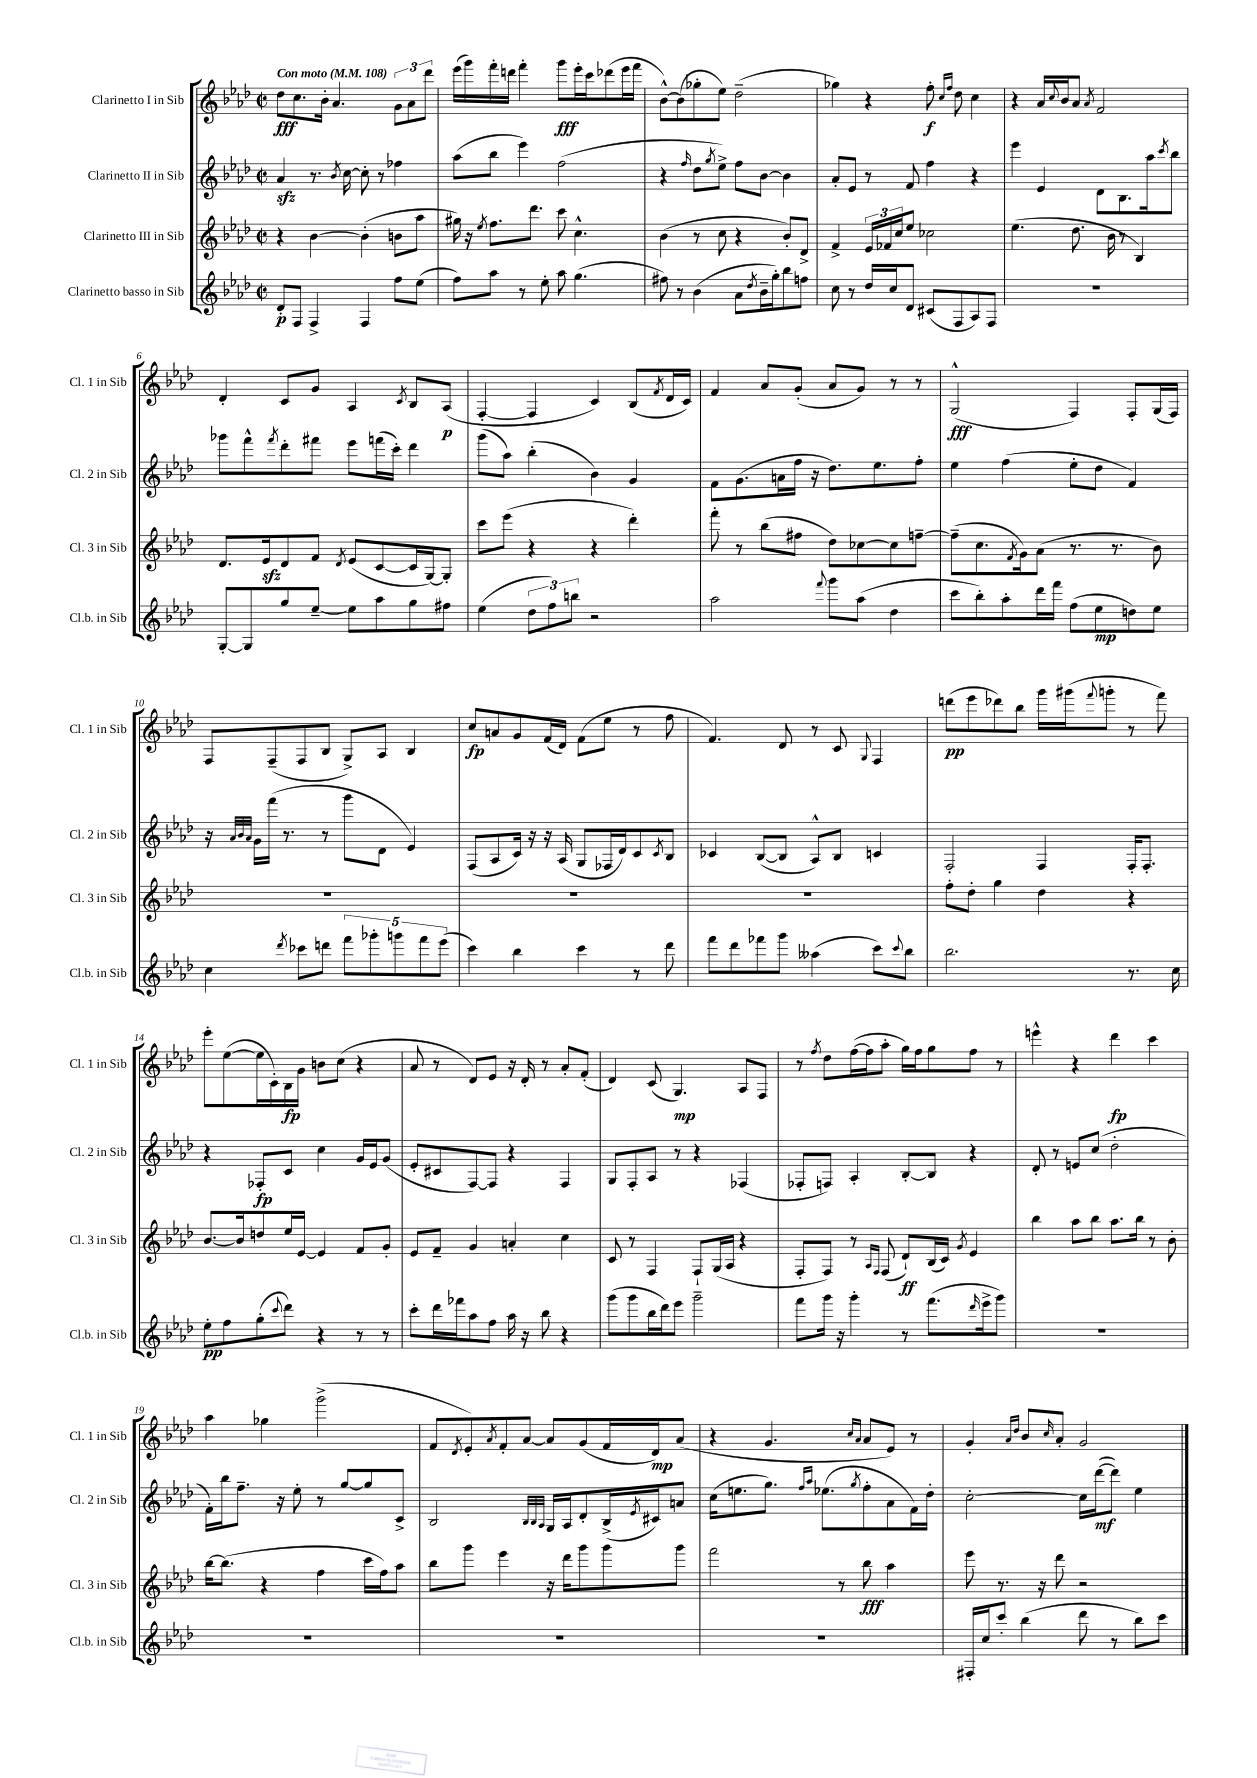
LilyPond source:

<<
\new StaffGroup <<
\new Staff = "s0" \with { instrumentName = "Clarinetto I in Sib" shortInstrumentName = "Cl. 1 in Sib" } {
    \clef treble \key aes \major \defaultTimeSignature \time 2/2 \tempo "Con moto" 4 = 108
    des''8\fff c''8. bes'16-. aes'4. \tuplet 3/2 { g'8 aes'8 des'''8 } |
    ees'''16( g'''16) f'''16-. d'''16 f'''4-. g'''8\fff ees'''16-. c'''16 des'''8( ees'''16 f'''16 |
    bes'8~-^) bes'8( ges''8-. ees''8) des''2--( |
    ges''4) r4 f''8-.\f \grace { c''16 f''16 } des''8 c''4 |
    r4 aes'16 \appoggiatura { c''8 } bes'16 aes'8 \acciaccatura { aes'8 } f'2 |
    des'4-. c'8 g'8 aes4 \acciaccatura { c'8 } bes8 aes8\p( |
    f4~-. f4 c'4) bes8( \acciaccatura { f'8 } des'16 c'16) |
    f'4 aes'8 g'8-.( aes'8 g'8) r8 r8 |
    g2-^\fff( f4) f8-. g16( f16) |
    f8 f8--( f8 bes8 g8->) aes8 bes4 |
    c''8\fp a'8 g'8 f'16( des'16) f'8( ees''8 r8 f''8 |
    f'4.) des'8 r8 c'8 \appoggiatura { g8 } f4 |
    d'''8\pp( ees'''8 des'''8) bes''8 g'''16 gis'''16( \appoggiatura { f'''8 } g'''8-. r8 f'''8) |
    ees'''8-. ees''8~( ees''16 c'16-.) bes16\fp g'16 b'8 c''8( r4 |
    aes'8 r8 des'8) ees'8 r16 des'16-. r8 aes'8-. f'8-.( |
    des'4) c'8( g4.\mp) aes8 f8 |
    r8 \acciaccatura { f''8 } des''8 f''16~( f''16 aes''8-. g''16) f''16 g''8 f''8 r8 |
    e'''4-^ r4 des'''4\fp c'''4 |
    aes''4 ges''4 g'''2->( |
    f'8 \acciaccatura { des'8 } ees'8-.) \acciaccatura { aes'8 } f'8-. aes'8~ aes'8 g'8( f'16 des'16\mp) aes'8( |
    r4 g'4. \grace { c''16 aes'16 } aes'8 ees'8) r8 |
    g'4-. \grace { aes'16 des''16 } bes'8 \grace { c''16 } aes'8-. g'2 \bar "|." |
}
\new Staff = "s1" \with { instrumentName = "Clarinetto II in Sib" shortInstrumentName = "Cl. 2 in Sib" } {
    \clef treble \key aes \major \defaultTimeSignature \time 2/2
    aes'4\sfz r8. \acciaccatura { bes'8 } c''16~ c''8-. r8 fes''4 |
    aes''8( bes''8 ees'''4) f''2( |
    r4 \grace { f''16 } des''8 \acciaccatura { g''8 } ees''8->) f''8 bes'8~ bes'4 |
    aes'8-. ees'8 r8 f'8 f''4 r4 |
    ees'''4 ees'4 des'8 bes8. aes''16 \acciaccatura { c'''8 } bes''8 |
    ges'''8 f'''8-^ \acciaccatura { f'''8 } des'''8-. fis'''8 ees'''8 f'''16( c'''16-.) des'''4 |
    g'''8( aes''8) bes''4-.( bes'4) g'4 |
    f'8 g'8.( a'16 f''16 r16 des''8.) ees''8. f''8-. |
    ees''4 f''4( ees''8-. des''8 f'4) |
    r16 \grace { aes'32 bes'32 aes'32 } g'16 f'''16( r8. r8 g'''8 des'8 ees'4) |
    f8( aes8 c'16) r16 r16 aes16( g8 fes16 des'16) c'8 \acciaccatura { c'8 } bes8 |
    ces'4 bes8~( bes8 aes8-^) bes8 c'4 |
    f2-. f4 f16-. f8.-. |
    r4 fes8-.\fp c'8 c''4 g'16 ees'16 g'8( |
    ees'8-. cis'8 f8~) f8 r4 f4 |
    g8 f8-. aes8 r8 r4 fes4( |
    fes8-. f8) aes4-. bes8~-. bes8 r4 |
    des'8-. r8 e'8 c''8( des''2-. |
    f'16-.) bes''16 f''8.-- r16 ees''8-. r8 g''8~ g''8 c'8-> |
    bes2 \grace { bes32 bes32 aes32 } g16 aes16 des'8-. bes16->( \acciaccatura { ees'8 } cis'16) a'8 |
    c''16( e''8. g''8.) \grace { f''16 aes''16 } ees''8.( \acciaccatura { g''8 } f''8-. aes'8 f'16) des''16-. |
    c''2~-. c''16 des'''16~\mf( des'''8) ees''4 \bar "|." |
}
\new Staff = "s2" \with { instrumentName = "Clarinetto III in Sib" shortInstrumentName = "Cl. 3 in Sib" } {
    \clef treble \key aes \major \defaultTimeSignature \time 2/2
    r4 bes'4~ bes'4-.( b'8 aes''8 |
    gis''16) r16 \acciaccatura { ees''8 } f''8. des'''8. c'''8 c''4.-^ |
    bes'4( r8 c''8 r4 bes'8-.) des'8-> |
    f'4-> \tuplet 3/2 { ees'16 fes'16 c''16 } ees''8 ces''2 |
    ees''4.( des''8. bes'16 r8 bes4) |
    des'8. ees'16\sfz des'8 f'8 \acciaccatura { des'8 } ees'8( c'8~ c'16 g16~) g8-. |
    c'''8 ees'''8( r4 r4 des'''4-.) |
    f'''8-. r8 bes''8( fis''8 des''8) ces''8~ ces''8 f''8~-- |
    f''8--( c''8. \acciaccatura { f'8 } g'16) aes'8( r8. r8. bes'8) |
    R1 |
    R1 |
    R1 |
    f''8-. des''8-. g''4 des''4 r4 |
    bes'8.~ bes'16 d''8 ees''16 ees'16~ ees'4 f'8 g'8-. |
    ees'8 f'8-- g'4 a'4-. c''4 |
    c'8 r8 f4 f8-! g16( aes16 r4 |
    f8-. f8) r8 \grace { aes16 f16 } f8( des'8-!\ff) bes16( c'16) \acciaccatura { g'8 } ees'4 |
    bes''4 aes''8 bes''8 aes''8. bes''16 r8 bes'8-. |
    bes''16~ bes''8.( r4 f''4 c'''16 f''16) aes''8 |
    bes''8 g'''8 ees'''4 r16 des'''16 g'''8 g'''8 g'''8 |
    f'''2 r8 bes''8\fff aes''4 |
    ees'''8 r8. r16 des'''8 r2 \bar "|." |
}
\new Staff = "s3" \with { instrumentName = "Clarinetto basso in Sib" shortInstrumentName = "Cl.b. in Sib" } {
    \clef treble \key aes \major \defaultTimeSignature \time 2/2
    des'8-.\p f8 f4-> f4 f''8 ees''8( |
    f''8) aes''8 r8 ees''8-. aes''8 g''4.( |
    fis''8) r8 bes'4( aes'8 \acciaccatura { des''8 } bes'16-- g''16-.) bes''8 f''8 |
    c''8 r8 des''16 c''16 des'8 cis'8( f8 aes8) f8 |
    R1 |
    g8~-. g8 g''8 ees''8~-- ees''8 aes''8 g''8 fis''8 |
    ees''4( \tuplet 3/2 { des''8 f''8) b''8 } r2 |
    aes''2 \appoggiatura { f'''8 } g'''8 aes''8( des''4 |
    c'''8 bes''8-.) aes''8-. des'''16 f'''16 f''8( ees''8\mp d''8) ees''8 |
    c''4 \acciaccatura { des'''8 } ces'''8 d'''8 \tuplet 5/4 { f'''8 ges'''8-. g'''8 f'''8 ees'''8( } |
    c'''4) bes''4 c'''4 r8 des'''8 |
    f'''8 des'''8 fes'''8 g'''8 aeses''4( c'''8) \appoggiatura { c'''8 } bes''8 |
    bes''2. r8. c''16 |
    ees''8-.\pp f''8 g''8-.( \appoggiatura { c'''8 } des'''8) r4 r8 r8 |
    c'''8-. des'''16 fes'''16 aes''8 f''8 aes''16 r16 bes''8 r4 |
    g'''8( g'''8 bes''16 des'''16) ees'''8 g'''2-- |
    f'''8 g'''16 r16 g'''4-. r8 f'''8.( \grace { des'''16 } ees'''16-> g'''8) |
    R1 |
    R1 |
    R1 |
    R1 |
    fis16-. c''16 c'''8-. bes''4( des'''8 r8 bes''8) c'''8 \bar "|." |
}
>>
>>
